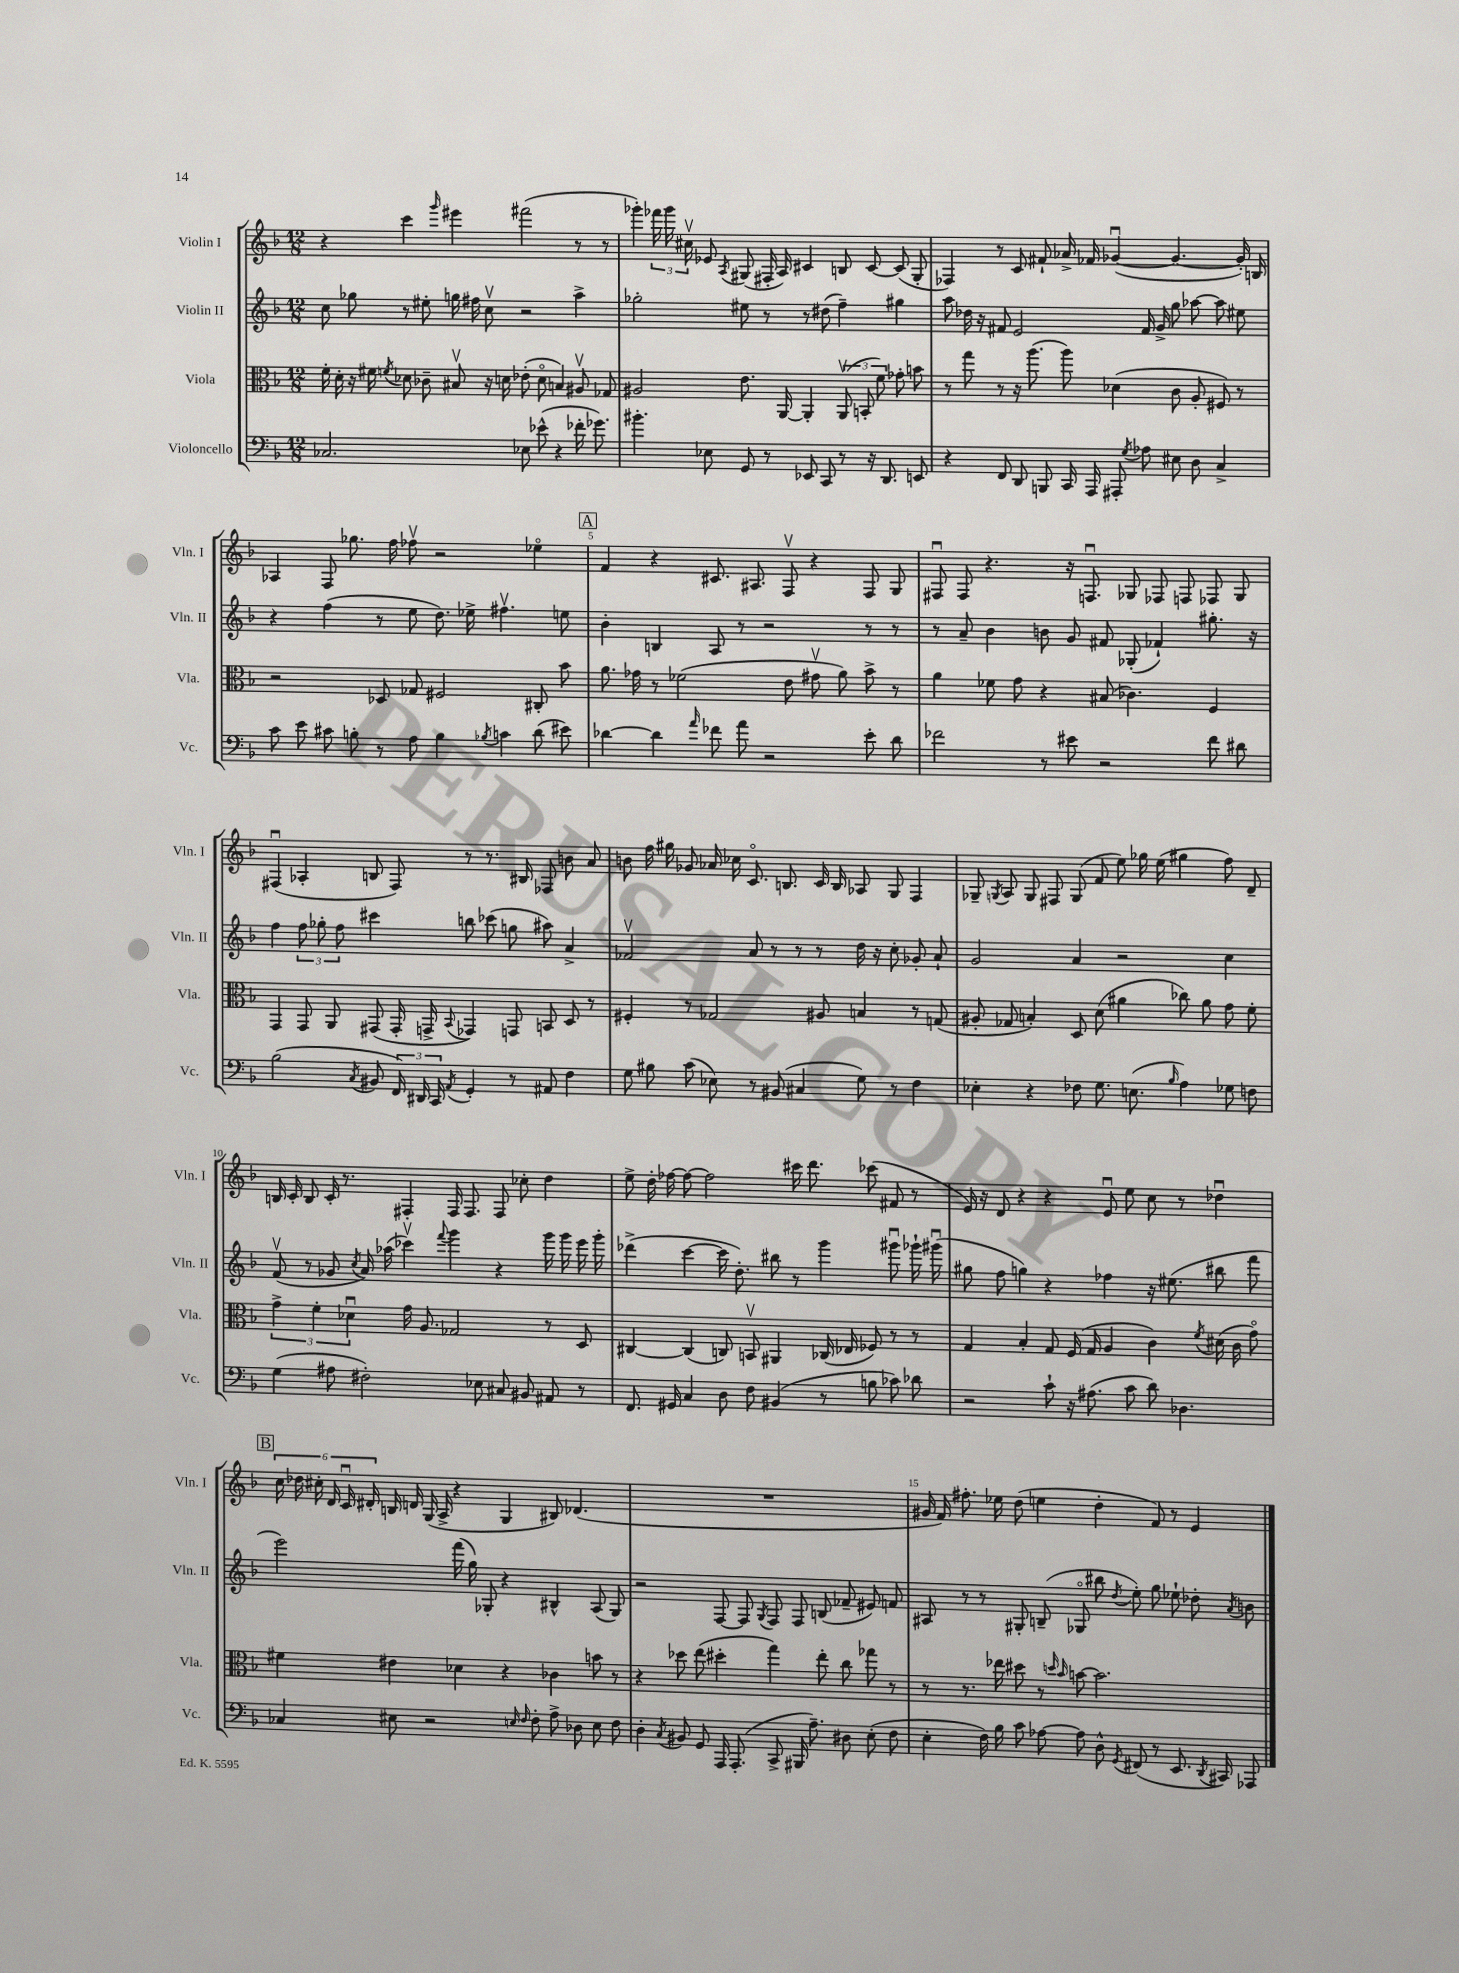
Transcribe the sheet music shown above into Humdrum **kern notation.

**kern	**kern	**kern	**kern
*staff4	*staff3	*staff2	*staff1
*clefF4	*clefC3	*clefG2	*clefG2
*k[b-]	*k[b-]	*k[b-]	*k[b-]
*M12/8	*M12/8	*M12/8	*M12/8
2.C-	16f'	8cc	4r
.	16d'	.	.
.	16r	8gg-	.
.	16f#	.	.
.	8qf	.	.
.	8d-	8r	4ccc
.	8c-~	8ee#'	.
.	.	.	16qqggg
.	8B#v	16gg	4eee#
.	.	16ff#	.
.	16r	8ccv	.
.	16d	.	.
8E-	(8e-'	2r	(2fff#
(8e-^^	8do	.	.
4r	4B)	.	.
16f-'	8A#v	4aa^	8r
8.g-)	.	.	.
.	8G-	.	8r
=	=	=	=
4.b#'	2A#	2gg-'	4ggg-')
.	.	.	24fff-
.	.	.	24ggg-
.	.	.	24cc#v
8E-	.	.	8e-
.	.	.	8qA
8GG	8.e	8ee#	(8G#
8r	.	8r	16F#'
.	[16AA	.	16A)
8EE-	4AA']	8r	4c#
8CC	.	(8dd#	.
8r	(12AAv	4ff~)	8B
.	12BB'	.	.
16r	.	.	[8c#
.	12f)	.	.
8.DD	.	.	.
.	8g-'	4gg#	(8c#]
8EE	8b	.	8G#'
=	=	=	=
4r	8r	8aa	4F-)
.	8gg	16dd-	.
.	.	16r	.
8FF	8r	8f#	8r
8DD	16r	2e	8c
.	(8.aa	.	.
8BBB	.	.	8f#`
16CC	8aa)	.	16a-^
16AAA	.	.	16f-
8AAA#'	(4d-	.	([4g-u
8qG	.	.	.
8A-	.	16f#	.
.	.	16g^	.
8E#	8c	8gg	4.g-_
8D	8A'	[8aa-	.
4C^	8F#)	8aa-]	.
.	8r	8ee#	16g-'])
.	.	.	16B
=	=	=	=
8c	2r	4r	4A-
8e	.	.	.
8c#	.	(4ff	8F
8B'	.	.	8.gg-
8r	8D-	8r	.
.	.	.	16ff
8A	8G-	8ee	8ff-v
4B	2F#	8.dd)	2r
.	.	16ee-^	.
8qB-	.	.	.
4c	.	4.ff#v	.
(8d	8C#'	.	4ee-o
8e#)	8b-	8ee	.
=	=	=	=
[4d-	8.a	4b-'	4f
.	16g-	.	.
4d-]	8r	4B	4r
.	(2f-	.	.
16qqa	.	.	.
8f-	.	8A	8.c#
8a	.	8r	.
.	.	.	8.A#
2r	.	2r	.
.	8e	.	8Fv
.	8g#v	.	4r
.	8a)	.	.
8e'	8b-^	8r	8F
8d-	8r	8r	8G
=	=	=	=
2f-	4a	8r	8F#u
.	.	8a~	8F#
.	8f-	4b-	4.r
.	8g	.	.
8r	4r	8b	.
8e#	.	8g	16r
.	.	.	8.Fu
2r	(8B#	8f#	.
.	4.c-)	(8G-'	8G-
.	.	4f-`)	8F-
.	.	.	8F
8f-	4F	8.gg#'	8F-
8d#	.	.	8G-
.	.	16r	.
=	=	=	=
(2B-	4GG	4ff	(4F#u
.	8GG	12ff	4A-'
.	.	12gg-'	.
.	8AA	.	.
.	.	12ff	.
8qC	.	.	.
8BB#	(8GG#	4ccc#	8B
24FF)	16GG#'	.	8F#)
24DD#	.	.	.
.	16GG^	.	.
24CC	.	.	.
8qAA	8qqBB-	.	.
4GG'	4GG-)	8bb	8r
.	.	(8ccc-	8.r
8r	8GG	8gg	.
.	.	.	16B#
8AA#	8BB	8aa#)	8F-
4F	8D	4a^	8b
.	8r	.	8a
=	=	=	=
8G	4F#'	2f-v	8b
8B#	.	.	16ff
.	.	.	16gg#
(8c	8r	.	8g-
8E-)	2G-	.	16a-
.	.	.	16cc-
8r	.	8a	8.co
(8BB#	.	8r	.
.	.	.	8.B
4C#	.	8r	.
.	8A#	8r	16c
.	.	.	16B
8G)	4B	16dd	8A-
.	.	16r	.
8r	.	8cc'	8G
4F	8r	8g-'	4F
.	(8G	8a`	.
=	=	=	=
4E-'	8A#'	2g	8G-~
.	.	.	8qG
.	8G-	.	8A
4r	4B')	.	8G
.	.	.	8F#
8F-	8D	4a	(8G
8.G	(8d	.	8f
.	4a#	2r	8ee)
(8.E	.	.	.
.	.	.	16gg-
.	.	.	(16ee
16qqB-	.	.	.
4A)	8cc-)	.	4gg#
.	8a#	.	.
8G-	8g	4cc	8ff)
8F	8f'	.	8d~
=	=	=	=
(4G	6g^	(8fv	16B
.	.	.	16c'
.	.	8r	8B
.	6f'	.	.
8A#	.	8g-	16c'
.	.	.	8.r
.	6d-u	.	.
.	.	8qcc	.
2F#')	.	16a)	.
.	.	(16aa-	.
.	16g	4ccc-v)	4F#'
.	8.A	.	.
.	.	8qqfff	.
.	2G-	4ggg	16F#
.	.	.	8.F#
8E-	.	.	.
8C#	.	4r	8F#
8BB#	.	.	8cc-'
8AA#	8r	16ggg	4dd
.	.	16ggg	.
8r	8D	16eee	.
.	.	16ggg'	.
=	=	=	=
8.FF	[4C#	(4ddd-^	8ee^
.	.	.	16dd'
16GG#	.	.	[16ff-
4C	(4C#]	[4ccc	8ff-_
.	.	.	2ff-]
8D	8C)	16ccc]	.
.	.	8.dd')	.
8F	8BBv	.	.
(4BB#	4AA#	8bb#	.
.	.	8r	16ccc#
.	.	.	8.ddd
8r	(16C-	4ggg	.
.	16E-	.	.
8B	8F-)	.	(8ccc-
8c-)	8r	8ggg#u	8f#
8d-	8r	16ggg-`	8r
.	.	(16ggg#u	.
=	=	=	=
2r	4G	8gg#	16e)
.	.	.	16r
.	.	8ff	8d
.	4B-'	4gg)	4r
8c`	8G	4r	4r
16r	(16F	.	.
(8.A#	16G	.	.
.	4A	4ff-	8eu
8c	.	.	8ee
8d)	4c)	16r	8cc
.	.	(8.ee#	.
4.D-	.	.	8r
.	8qf	.	.
.	(16d#	8bb#	4dd-u
.	16c	.	.
.	8go)	8fff	.
=	=	=	=
4C-	4f#	2eee)	24cc
.	.	.	24dd-
.	.	.	24cc#'
.	.	.	24d
.	.	.	24cu
.	.	.	24d#'
8E#	4e#	.	16B
.	.	.	16d
2r	.	.	(16G
.	.	.	16A^
.	4d-	(16fff	4r
.	.	16gg)	.
.	.	8G-'	.
.	4r	4r	4G
16qqE	.	.	.
16qqF	.	.	.
8F'	.	.	.
8A^	4c-	4B#^^	8B#)
8D-	.	.	(4.d-
8E	8b	(8A	.
8F	8r	8G-)	.
=	=	=	=
4D'	4r	2r	1.r
8qC	.	.	.
8BB#	8dd-	.	.
8GG	(8ee	.	.
16AAA	4dd#'	[8F	.
(8.AAA'	.	.	.
.	.	8F]	.
.	.	8qG	.
8CC^	4gg)	8F	.
16BBB#	.	8F	.
8.A~)	.	.	.
.	8ee'	(8B	.
8D#	8cc	8f-~	.
(8E'	8gg-	8e#)	.
8F	8r	8f	.
=	=	=	=
4E'	8r	8A#	16g#
.	.	.	16f)
.	8.r	8r	8.ff#'
16F)	.	8r	.
16B-	16ee-	.	16ee-
8c	8dd#	8G#'	(8dd
[8A-	8r	(8B~	4ee
.	16qqdd	.	.
.	16qqb-	.	.
8A-]	[8b	8G-o	.
8D^^	2.b]	8bb#	4dd'
8qGG	.	8qdd	.
(8FF#	.	8ee')	.
8r	.	8gg	8f)
8.EE	.	8ee-`	8r
.	.	8dd-'	4e
8qDD	.	.	.
16CC#)	.	.	.
.	.	8qa	.
8AAA-	.	8b	.
==	==	==	==
*-	*-	*-	*-
